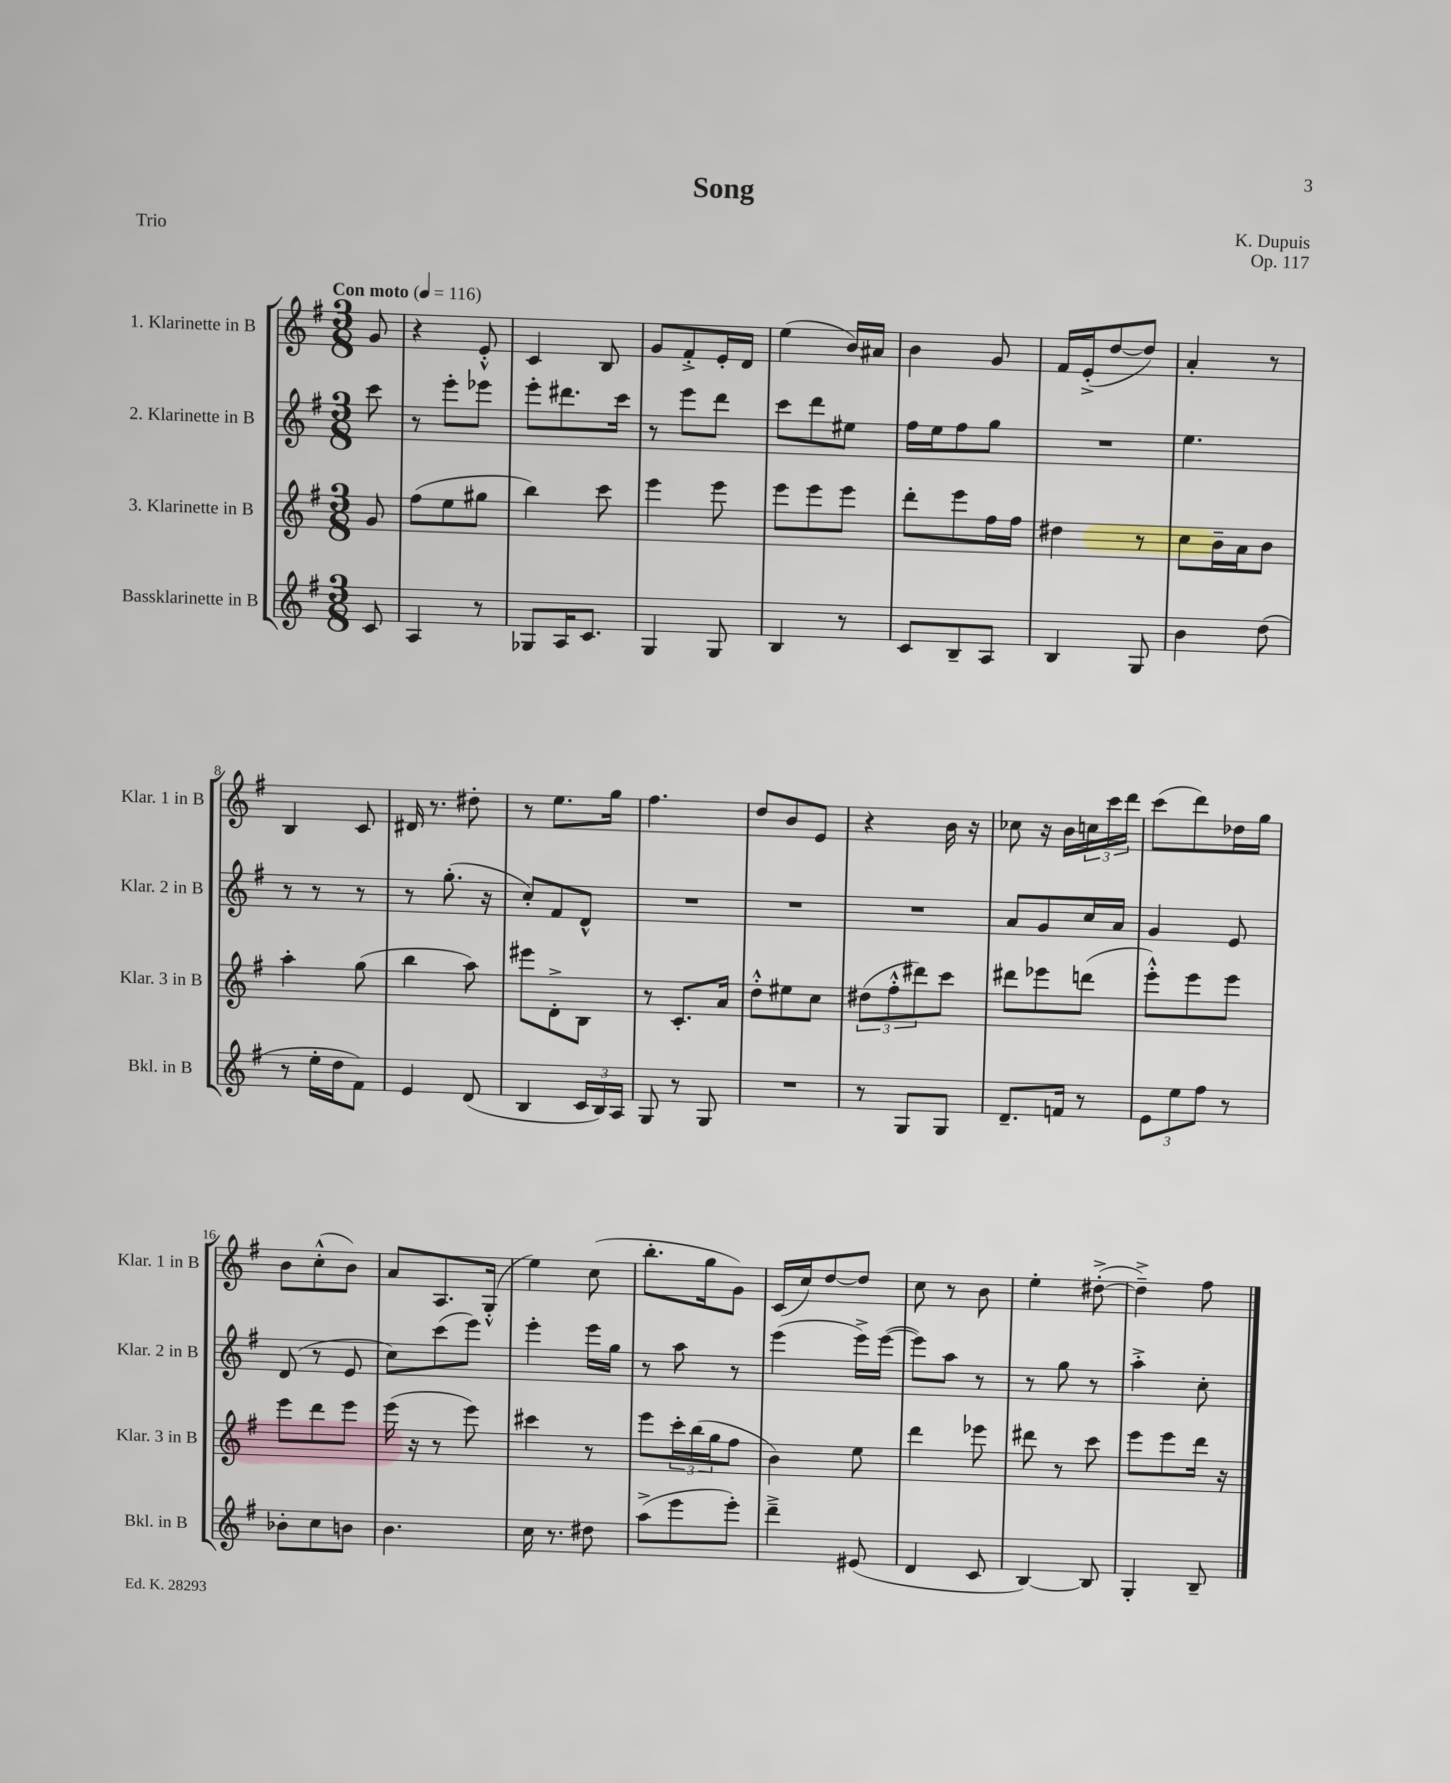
\header { title = "Song" composer = "K. Dupuis" opus = "Op. 117" piece = "Trio" }
<<
\new StaffGroup <<
\new Staff = "s0" \with { instrumentName = "1. Klarinette in B" shortInstrumentName = "Klar. 1 in B" } {
    \clef treble \key g \major \numericTimeSignature \time 3/8 \partial 8 \tempo "Con moto" 4 = 116
    g'8 |
    r4 e'8-.-^ |
    c'4 b8 |
    g'8 fis'8-.-> e'16-. d'16 |
    e''4( b'16) ais'16 |
    b'4 g'8 |
    fis'16 e'16-.->( d''8~ d''8) |
    a'4-. r8 |
    b4 c'8 |
    dis'16 r8. dis''8-. |
    r8 e''8. g''16 |
    fis''4. |
    d''8 b'8 e'8 |
    r4 b'16 r16 |
    ces''8 r16 b'16 \tuplet 3/2 { c''16 c'''16 d'''16 } |
    c'''8( d'''8) des''16 g''16 |
    b'8 c''8-.-^( b'8) |
    a'8 a8. g16-.-^( |
    e''4) c''8( |
    b''8.-. g''16 g'8) |
    c'16( c''16) d''8~ d''8 |
    c''8 r8 b'8 |
    e''4-. dis''8~-.->( |
    dis''4--->) fis''8 \bar "|." |
}
\new Staff = "s1" \with { instrumentName = "2. Klarinette in B" shortInstrumentName = "Klar. 2 in B" } {
    \clef treble \key g \major \numericTimeSignature \time 3/8 \partial 8
    c'''8 |
    r8 e'''8-. ees'''8 |
    e'''8-. dis'''8. c'''16 |
    r8 e'''8 d'''8 |
    c'''8 d'''8 eis''8 |
    fis''16 e''16 fis''8 g''8 |
    R4. |
    e''4. |
    r8 r8 r8 |
    r8 g''8.-.( r16 |
    c''8-.) fis'8 d'8-^ |
    R4. |
    R4. |
    R4. |
    a'8 g'8 c''16 a'16 |
    g'4 e'8 |
    d'8( r8 e'8 |
    c''8) c'''8( e'''8) |
    e'''4-. e'''16 g''16 |
    r8 a''8 r8 |
    e'''4( e'''16->) e'''16~( |
    e'''8) a''8 r8 |
    r8 g''8 r8 |
    a''4-.-> c''8-. \bar "|." |
}
\new Staff = "s2" \with { instrumentName = "3. Klarinette in B" shortInstrumentName = "Klar. 3 in B" } {
    \clef treble \key g \major \numericTimeSignature \time 3/8 \partial 8
    g'8 |
    fis''8( e''8 gis''8 |
    b''4) c'''8 |
    e'''4 e'''8 |
    e'''8 e'''8 e'''8 |
    d'''8-. e'''8 fis''16 fis''16 |
    dis''4 r8 |
    c''8 b'16-- a'16 b'8 |
    a''4-. g''8( |
    b''4 a''8) |
    eis'''8 d'8-.-> b8 |
    r8 c'8.-. a'16 |
    d''8-.-^ eis''8 c''8 |
    \tuplet 3/2 { dis''8( fis''8-.-^ dis'''8) } c'''8 |
    dis'''8 ees'''8 d'''8( |
    e'''8-.-^) e'''8 e'''8 |
    e'''8 d'''8 e'''8 |
    e'''16( r16 r8 e'''8) |
    cis'''4 r8 |
    e'''8 \tuplet 3/2 { c'''16-. b''16( g''16 } fis''8 |
    b'4) e''8 |
    d'''4 ees'''8 |
    dis'''8 r8 c'''8 |
    e'''8 e'''8 d'''16 r16 \bar "|." |
}
\new Staff = "s3" \with { instrumentName = "Bassklarinette in B" shortInstrumentName = "Bkl. in B" } {
    \clef treble \key g \major \numericTimeSignature \time 3/8 \partial 8
    c'8 |
    a4 r8 |
    ges8 a16 c'8. |
    g4 g8 |
    b4 r8 |
    c'8 b8-- a8 |
    b4 g8 |
    b'4 d''8( |
    r8 e''16-. d''16 fis'8) |
    e'4 d'8( |
    b4 \tuplet 3/2 { c'16 b16) a16 } |
    g8 r8 g8 |
    R4. |
    r8 g8 g8 |
    d'8.-- f'16 r8 |
    \tuplet 3/2 { e'8 e''8 fis''8 } r8 |
    bes'8-. c''8 b'8 |
    b'4. |
    c''16 r8. dis''8 |
    a''8->( e'''8 e'''8-.) |
    d'''4---> eis'8( |
    d'4 c'8 |
    b4~) b8 |
    g4-. b8-- \bar "|." |
}
>>
>>
